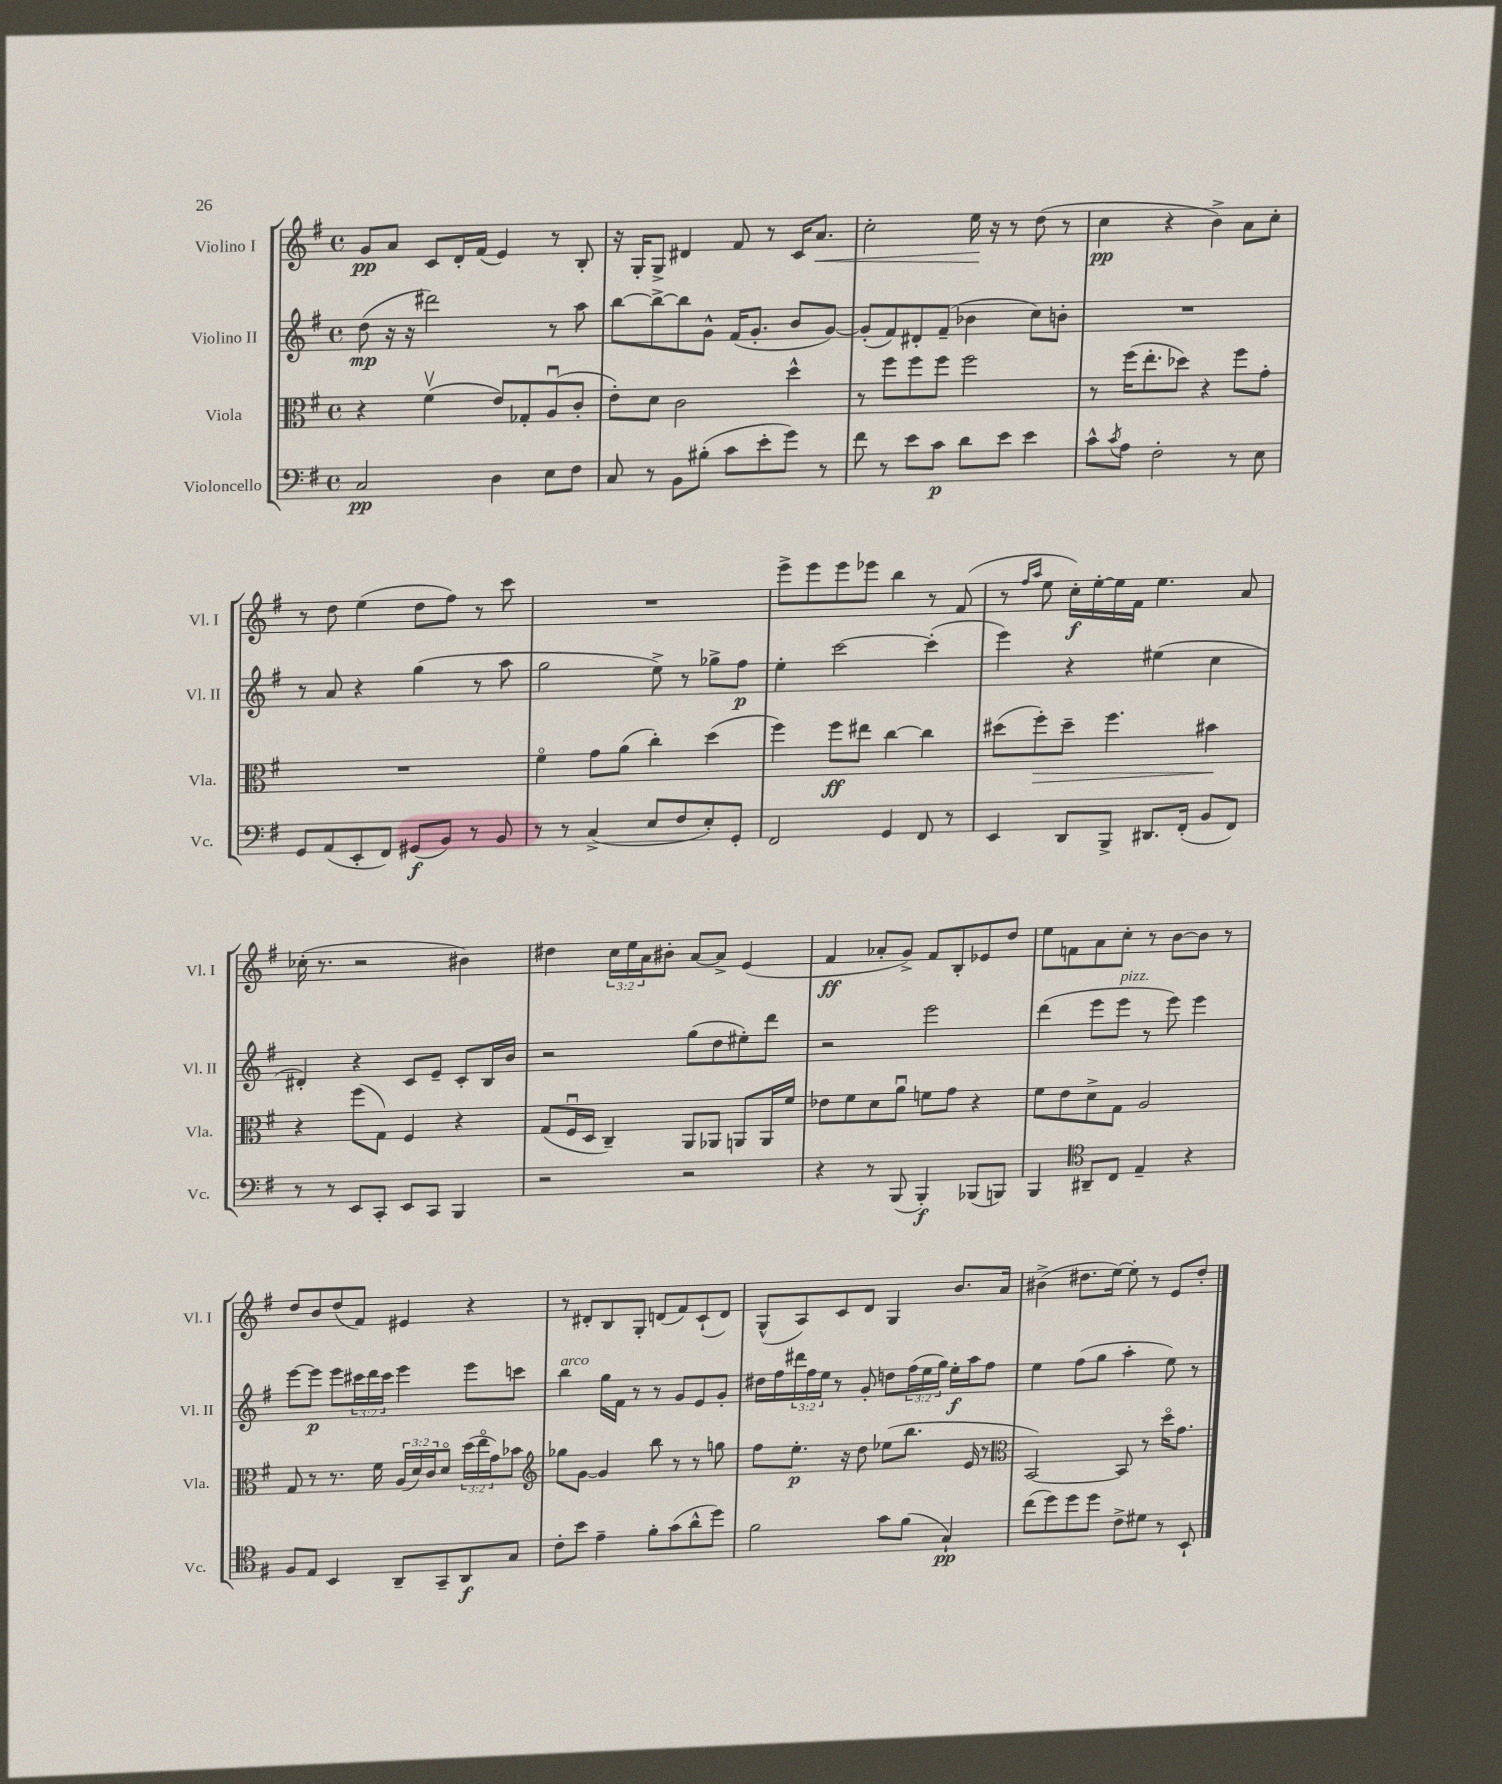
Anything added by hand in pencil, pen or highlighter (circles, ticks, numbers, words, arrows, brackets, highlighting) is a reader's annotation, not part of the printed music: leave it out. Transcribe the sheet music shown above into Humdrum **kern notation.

**kern	**kern	**kern	**kern
*staff4	*staff3	*staff2	*staff1
*clefF4	*clefC3	*clefG2	*clefG2
*k[f#]	*k[f#]	*k[f#]	*k[f#]
*M4/4	*M4/4	*M4/4	*M4/4
*met(c)	*met(c)	*met(c)	*met(c)
2C	4r	(8dd	8g
.	.	16r	8a
.	.	16r	.
.	(4f#v	2ddd#)	8c
.	.	.	16d'
.	.	.	(16f#
4D	8e)	.	4e)
.	8G-'	.	.
8E	(8Au	8r	8r
8F#	8c'	8aa	8B'
=	=	=	=
8C	8e')	[8bb	16r
.	.	.	16G'
8r	8d	8bb^_	8G^
8BB	2c	8bb]	4d#
(8B#'	.	8g^^	.
8c	.	(16f#	8f#
.	.	8.g'	.
8e'	.	.	8r
8g)	4dd^^	8b	16c
.	.	.	8.a
8r	.	[8g)	.
=	=	=	=
8f#	8r	(8g']	2cc'
8r	8ff#	8f#)	.
8e	8ff#	8d#'	.
8c	8ff#	(8f#~	.
8d	2ff#	4b-	16ee
.	.	.	16r
8e	.	.	8r
4e	.	8cc)	(8dd
.	.	8b'	8r
=	=	=	=
8c^^	8r	1r	4cc
8qc	.	.	.
8A	(16ff#	.	.
.	8.ee'	.	.
2F#'	.	.	4r
.	8dd-)	.	.
.	4r	.	4b^)
8r	8ff#	.	8a
8E	8g'	.	8cc'
=	=	=	=
8GG	1r	8r	8r
(8AA	.	8a	8dd
8EE'	.	4r	(4ee
8FF#)	.	.	.
(8GG#	.	(4gg	8dd
8BB)	.	.	8ff#)
8r	.	8r	8r
8BB	.	8aa	8ccc
=	=	=	=
8r	4f#o	2gg	1r
8r	.	.	.
(4C^	8g	.	.
.	(8a	.	.
8E	4cc')	8ee^)	.
8F#	.	8r	.
8E')	(4dd	8gg-^	.
8GG'	.	8ff#	.
=	=	=	=
2FF#	4ff#)	4ee'	8eee^
.	.	.	8eee
.	8ff#	[2ccc	8eee
.	8ee#	.	8eee-
4GG	[4cc	.	4bb
8FF#	4cc]	(4ccc']	8r
8r	.	.	(8f#
=	=	=	=
4EE	(8dd#	4eee)	8r
.	.	.	16qqff#
.	.	.	16qqaa
.	8ff#')	.	8ee
8DD	8dd#~	4r	16cc')
.	.	.	[16ee'
8BBB^	4.ff#	.	16ee]
.	.	.	16f#
8.DD#	.	(4ee#	4.ee
(16FF#'	.	.	.
8BB	4b#	4cc	.
8FF#)	.	.	8a
=	=	=	=
8r	4r	4d#')	(16cc-'
.	.	.	8.r
8r	.	.	.
8EE	(8ff#	4r	2r
8CC'	8G)	.	.
8EE	4F#	8c	.
8CC	.	8e~	.
4BBB	4r	8c'	4b#)
.	.	16B	.
.	.	16b	.
=	=	=	=
2r	(8G	2r	4dd#
.	16F#u	.	.
.	16D	.	.
.	4C~)	.	24cc
.	.	.	24ee
.	.	.	24a
.	.	.	8b#'
2r	8AA	(8gg	[8a
.	8AA-	8dd	8a^]
.	8AA	8ee#')	(4e
.	16AA	8ddd	.
.	16f#	.	.
=	=	=	=
4r	8e-	2r	4f#
.	8f#	.	.
8r	8d	.	8a-'
(8BBB	8au	.	8g^)
4BBB')	8f	2eee	8f#
.	8g	.	8B'
(8BBB-	4r	.	8e-
8BBB)	.	.	8dd
=	=	=	=
4BBB	8f#	(4ddd	8ee
.	8e	.	8f
*clefC4	*	*	*
8AA#~	8d^	8eee	8a
8C	8G	8eee	8cc'
4E~	2A	8r	8r
.	.	8eee)	[8b
4r	.	4eee	8b]
.	.	.	8r
=	=	=	=
8F#	8G	[8eee	8dd
8E	8r	8eee]	8b
4BB	8.r	8eee	(8dd
.	.	24ccc#	8f#)
.	.	24ddd	.
.	16f#	.	.
.	.	24ccc#	.
8AA~	(24A	4eee	4e#
.	24d)	.	.
.	24c	.	.
8GG~	8do	.	.
8AA	(24dd	8eee	4r
.	24eeo	.	.
.	24g)	.	.
8G	8b-	8ccc	.
=	=	=	=
*	*clefG2	*	*
8c'	8gg-	4bb	8r
8b	[8g	.	8d#'
4e~	4g]	16gg	8B
.	.	16f#	.
.	.	8r	8G'
8f#'	8bb	8r	(8d
(8g	8r	8g	8f#)
8a^^	8r	8e	(8c`
8dd)	8gg	8g'	8d)
=	=	=	=
2f#	8ff#	16dd#	(8G^^
.	.	16ff#	.
.	8.ee'	24ddd#	8A)
.	.	24ff#	.
.	.	24ee	.
.	.	8r	8c
.	16r	.	.
.	8dd	8g'	8d
8g	(8ee-	8dd	4G
(8f#	8.bb	(24ff#	.
.	.	24ee	.
.	.	24gg)	.
4G`)	.	16ee'	8.b
.	16e	16aa	.
.	8r	8ff#	.
.	.	.	16a
=	=	=	=
*	*clefC3	*	*
(8cc	[2BB)	4ee	(4b#^
8dd)	.	.	.
8dd	.	(8ff#	8.dd#
8dd	.	8gg	.
.	.	.	[16ee)
8c^	8BB]	4aa'	8ee']
8d#	8r	.	8r
8r	16ddo	8ee)	8e
.	8.g	.	.
8BB`	.	8r	8dd#'
==	==	==	==
*-	*-	*-	*-
